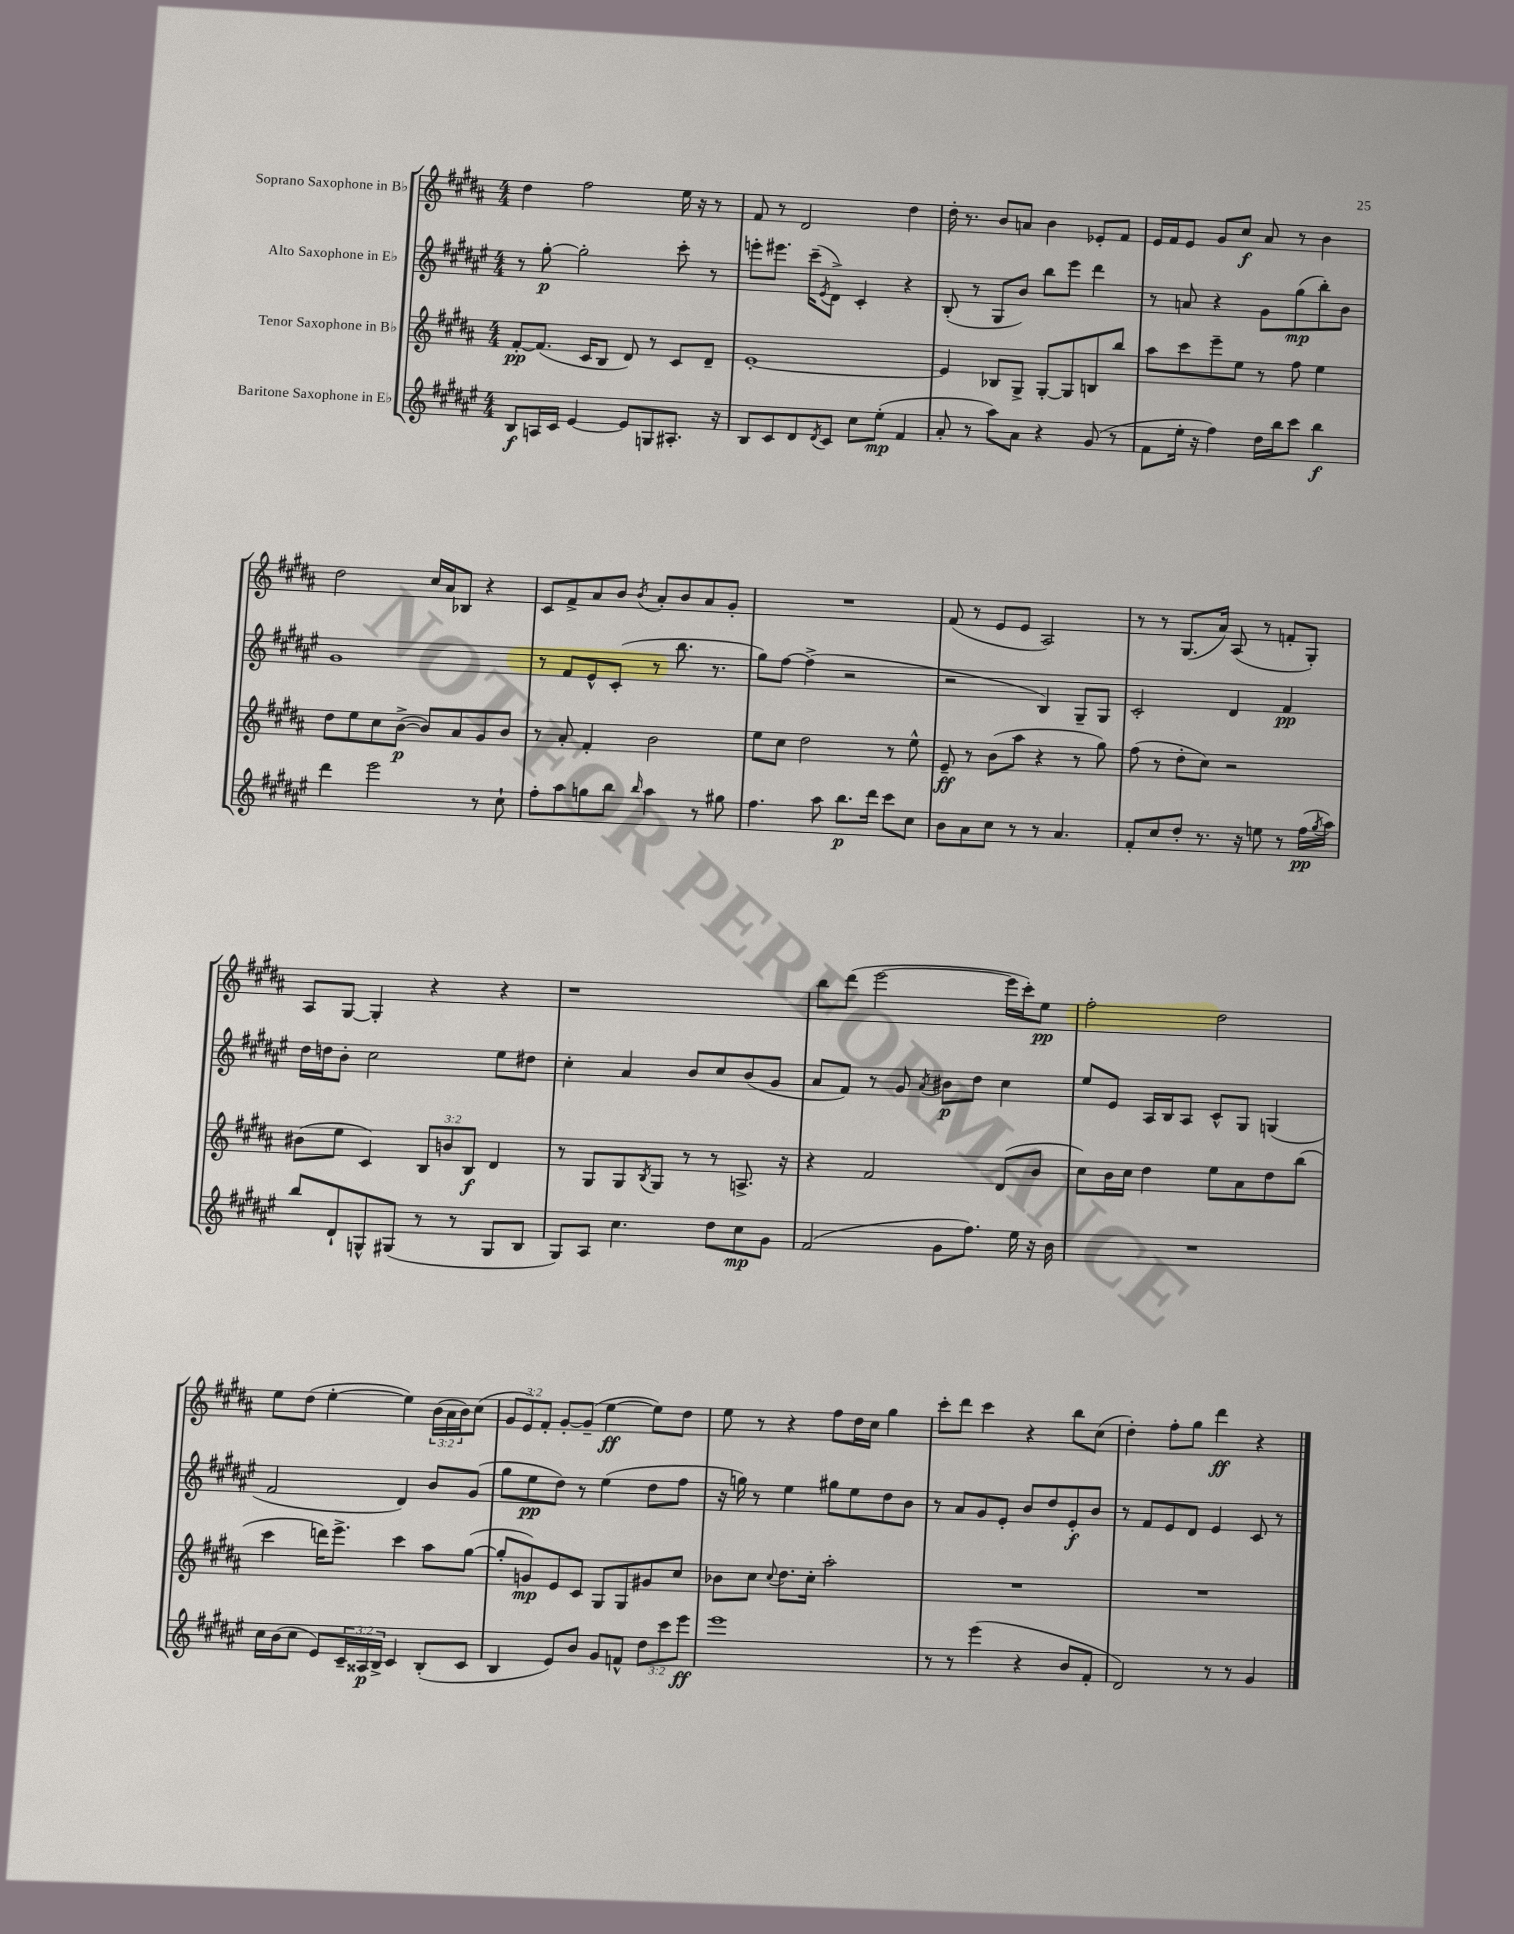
<<
\new StaffGroup <<
\new Staff = "s0" \with { instrumentName = "Soprano Saxophone in Bb" } {
    \clef treble \key b \major \numericTimeSignature \time 4/4 \override Staff.TupletNumber.text = #tuplet-number::calc-fraction-text
    dis''4 fis''2 e''16 r16 r8 |
    fis'8 r8 dis'2 dis''4 |
    dis''16-. r8. b'8 a'8 b'4 ees'8-. fis'8 |
    e'16 fis'16 e'8 gis'8 cis''8\f ais'8 r8 b'4 |
    dis''2 cis''16 ais'16 bes8 r4 |
    cis'8 fis'8-> ais'8 b'8 \acciaccatura { b'8 } ais'8-. b'8 ais'8 gis'8-. |
    R1 |
    fis'8( r8 e'8 e'8 ais2) |
    r8 r8 gis8.( ais'16) ais8( r8 f'8-. gis8-.) |
    ais8 gis8~ gis4-. r4 r4 |
    r1 |
    b''8 dis'''8( e'''2~ e'''16 cis'''16-.) e''8\pp |
    fis''2-. dis''2 |
    e''8 dis''8( e''4~-. e''4) \tuplet 3/2 { b'16( ais'16 b'16) } cis''8( |
    \tuplet 3/2 { gis'8 e'8) fis'8-. } gis'8~-. gis'8--( e''4~\ff e''8) dis''8 |
    e''8 r8 r4 fis''8 dis''16 cis''16 gis''4 |
    cis'''8-. dis'''8 cis'''4 r4 b''8 cis''8( |
    dis''4-.) fis''8-. gis''8 dis'''4\ff r4 \bar "|." |
}
\new Staff = "s1" \with { instrumentName = "Alto Saxophone in Eb" } {
    \clef treble \key fis \major \numericTimeSignature \time 4/4
    r8 gis''8~-.\p gis''2-. cis'''8-. r8 |
    e'''8-. eis'''8. cis'''16--( \acciaccatura { eis'8 } dis'8->) cis'4-. r4 |
    b8-.( r8 gis8 b'8) b''8 eis'''8 dis'''4 |
    r8 a'8 r4 gis'8 gis''8\mp( b''8-.) b'8 |
    gis'1 |
    r8 fis'8 eis'8-^ cis'8-.( r8 b''8. r8. |
    gis''8) fis''8~ fis''4->( r2 |
    r2 b4) gis8-- gis8 |
    cis'2-. dis'4 fis'4\pp |
    dis''16 d''16 b'8-. cis''2 eis''8 dis''8 |
    cis''4-. ais'4 b'8 cis''8 b'8( gis'8 |
    ais'8 fis'8) r8 gis'8 \acciaccatura { ais'8 } bis'8\p dis''8 cis''4 |
    eis''8 eis'8 ais16 b16 ais8 cis'8-^ gis8 g4( |
    fis'2 dis'4) b'8 gis'8( |
    gis''8 eis''8\pp dis''8) r8 eis''4( dis''8 fis''8 |
    r16 g''16) r8 eis''4 gis''8 eis''8 dis''8 b'8 |
    r8 ais'8 gis'8 eis'8-. b'8 dis''8 eis'8-.\f b'8 |
    r8 fis'8 eis'8 dis'8 eis'4 cis'8 r8 \bar "|." |
}
\new Staff = "s2" \with { instrumentName = "Tenor Saxophone in Bb" } {
    \clef treble \key b \major \numericTimeSignature \time 4/4 \override Staff.TupletNumber.text = #tuplet-number::calc-fraction-text
    fis'8~-.\pp fis'8.( cis'16 b8 dis'8) r8 cis'8 dis'8-- |
    e'1~-. |
    e'4 bes8 gis8-> gis8~-. gis8 b8 b''8 |
    ais''8 cis'''8 e'''8-- e''8 r8 fis''8 e''4 |
    dis''8 e''8 cis''8 b'8~->\p( b'8) ais'8 gis'8 b'8 |
    r8 ais'8-. fis'4-. b'2 |
    e''8 cis''8 dis''2 r8 e''8-^ |
    e'8--\ff r8 b'8( ais''8 r4 r8 gis''8) |
    fis''8( r8 dis''8-. cis''8) r2 |
    bis'8( e''8 cis'4) \tuplet 3/2 { b8 b'8 b8\f } dis'4 |
    r8 gis8 gis8 \acciaccatura { b8 } gis8 r8 r8 a8.-> r16 |
    r4 fis'2 dis'8( b'8 |
    cis''8) b'16 cis''16 dis''4 e''8 ais'8 dis''8 b''8( |
    cis'''4 d'''16) e'''8.-> cis'''4 ais''8 gis''8~( |
    gis''8-. g'8\mp) e'8 cis'8 gis8 gis8 gis'8 cis''8 |
    bes'8 cis''8 \appoggiatura { cis''8 } dis''8. cis''16-. ais''2-. |
    R1 |
    R1 \bar "|." |
}
\new Staff = "s3" \with { instrumentName = "Baritone Saxophone in Eb" } {
    \clef treble \key fis \major \numericTimeSignature \time 4/4 \override Staff.TupletNumber.text = #tuplet-number::calc-fraction-text
    b8\f a16 cis'16 eis'4~ eis'8 g8 ais8.-. r16 |
    b8 cis'8 dis'8 \acciaccatura { dis'8 } cis'8 cis''8 eis''8-.\mp( fis'4 |
    ais'8-. r8 ais''8) ais'8 r4 gis'8( r8 |
    fis'8 eis''16-. r16 fis''4) dis''16 b''16 cis'''8 b''4\f |
    dis'''4 eis'''2 r8 cis''8-! |
    fis''8-. ais''8 g''8 b''8 \grace { b''16 } ais''4 r8 gis''8 |
    fis''4. ais''8 b''8.\p dis'''16 cis'''8 cis''8 |
    b'8 ais'8 cis''8 r8 r8 ais'4. |
    fis'8-. cis''8 dis''8-. r8. r16 e''8 r8 fis''16\pp( \acciaccatura { gis''8 } ais''16) |
    b''8 dis'8-! g8-^ gis8( r8 r8 gis8 b8 |
    gis8) ais8 cis''4. dis''8 cis''8\mp gis'8 |
    fis'2( gis'8 fis''8.) eis''16 r16 b'16 |
    R1 |
    cis''16 b'16( cis''8 eis'8) \tuplet 3/2 { cis'16-- aisis16\p b16-> } cis'4 b8-.( cis'8 |
    b4 eis'8) b'8 gis'8 f'8-^ \tuplet 3/2 { dis''8 cis'''8 eis'''8\ff } |
    eis'''1 |
    r8 r8 eis'''4( r4 b'8 fis'8-. |
    dis'2) r8 r8 gis'4 \bar "|." |
}
>>
>>
\layout { \context { \Score \remove "Bar_number_engraver" } }
